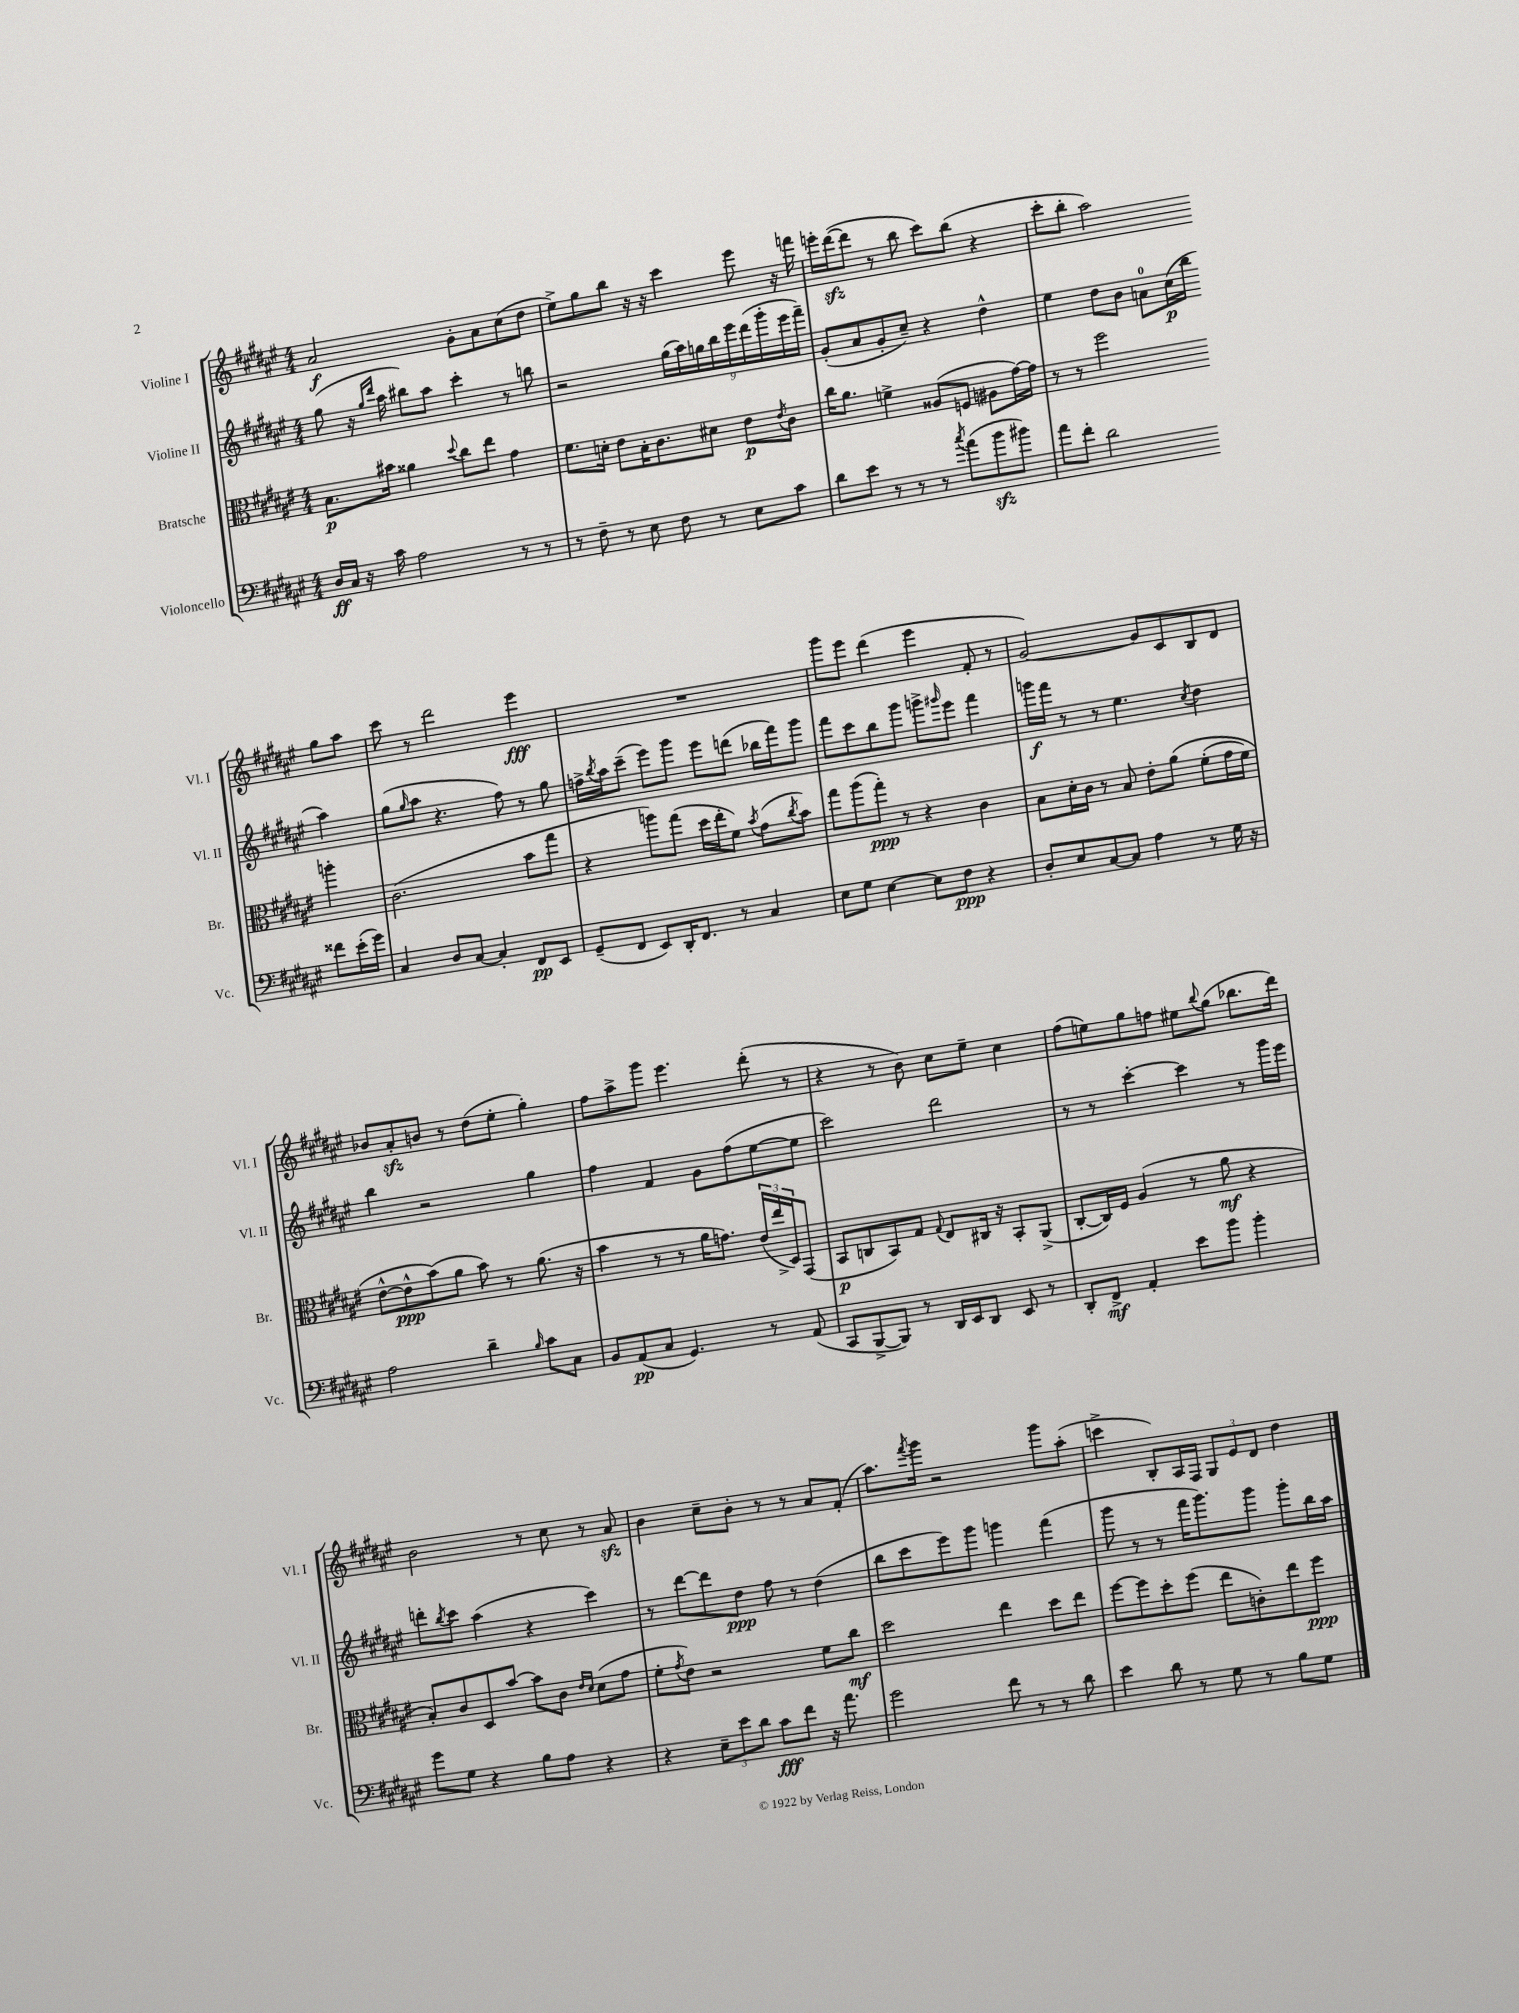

**kern	**kern	**kern	**kern
*staff4	*staff3	*staff2	*staff1
*clefF4	*clefC3	*clefG2	*clefG2
*k[f#c#g#d#a#e#]	*k[f#c#g#d#a#e#]	*k[f#c#g#d#a#e#]	*k[f#c#g#d#a#e#]
*M4/4	*M4/4	*M4/4	*M4/4
16D#	8.B	(8gg#	2a#
16C#	.	.	.
16r	.	16r	.
.	.	16qqgg#	.
.	.	16qqddd#	.
16c#	16b#	16aa#	.
2A#	4a##	8bb#)	.
.	.	8aa#	.
.	8qqdd#	.	.
.	8cc#	4ccc#'	8g#'
.	8ee#	.	8a#
8r	4g#	8r	(8cc#
8r	.	8bb	8dd#
=	=	=	=
8r	8.f#	2r	8ee#^)
8F#~	.	.	8gg#
.	16d'	.	.
8r	8e#	.	8bb
8E#	16B'	.	16r
.	8.c#	.	16r
8F#	.	(18gg#	4ccc#
.	.	18aa#)	.
.	.	18gg	.
8r	8d#	.	.
.	.	18bb	.
.	.	18eee#	.
8E#	8e#	.	8eee#
.	.	(18ddd#	.
.	.	18ggg#'	.
.	8qe#	.	.
8c#	8c#	.	16r
.	.	18eee#	.
.	.	.	16fff
.	.	18fff#~)	.
=	=	=	=
8d#	16cc#	(8g#'	16eee'
.	8.a#	.	([16ddd#
8e#	.	8a#	8ddd#]
8r	4f^	8g#'	8r
8r	.	8cc#~)	8bb
8r	(8A##	4r	8ccc#)
8qcc#	.	.	.
(8a#	8F	.	(8bb
8b	8A#	4dd#^^	4r
8b#)	[16g#)	.	.
.	16g#]	.	.
=	=	=	=
8a#	8r	4ee#	8ccc#'
8f#'	8r	.	8bb'
2d#	2ff#	8dd#	2aa#)
.	.	8b	.
.	.	8a	.
.	.	(16cc#	.
.	.	16bb	.
8f##	4aa'	4aa#)	8gg#
(16e#'	.	.	8aa#
16g#)	.	.	.
=	=	=	=
4C#	(2.c#	(8gg#	8ccc#
.	.	16qqgg#	.
.	.	8aa#	8r
8D#	.	4.r	2ddd#
[8C#	.	.	.
4C#']	.	.	.
.	.	8ff#)	.
8FF#	8b	8r	4eee#
8EE#	8gg#	8gg#	.
=	=	=	=
(8GG#~	4r	16ff^	1r
.	.	8qbb	.
.	.	16aa#	.
8FF#	.	(8ccc#~	.
8EE#)	8aa)	8eee#)	.
16DD#'	(8gg#	8ggg#	.
8.FF#	.	.	.
.	16dd#	8eee#	.
.	16ee#'	.	.
8r	8f#)	(8ddd	.
.	8qb	.	.
4C#	(8g#	16bb-	.
.	.	16fff#)	.
.	8qcc#	.	.
.	8b)	8ggg#	.
=	=	=	=
8E#	8gg#	8fff#	8ggg#
8G#	(8aa#	8ccc#	8eee#
[4E#	8gg#')	8bb	(4ddd#
.	8r	8ggg#	.
8E#]	4r	8ggg^	4eee#
.	.	16qqggg#	.
8F#	.	8eee#	.
4r	4c#	4fff#	8f#'
.	.	.	8r
=	=	=	=
8D#'	8B	16ggg	[2g#)
.	.	16fff#	.
8E#	16d#'	8r	.
.	16c#	.	.
[8C#	8r	8r	.
8C#]	8B	4.ee#	.
4A#	8e#'	.	8g#]
.	&(8a#	.	8c#
.	.	8qcc#	.
8r	(8f#'	4dd#	8B
16G#	16g#	.	8d#
16r	16f#)	.	.
=	=	=	=
2A#	[8e#^^	4bb	8b-
.	8e#^^]	.	8a#'
.	(8b&)	2r	8b
.	8a#	.	8r
4d#~	8b)	.	(8dd#
.	8r	.	8ee#'
16qqB	.	.	.
8c#	(8.a#	4gg#	4gg#')
8C#	.	.	.
.	16r	.	.
=	=	=	=
8BB	4b	4ff#	8ff#
(8AA#	.	.	8aa#^
8C#	8r	4f#	8ggg#
4.GG#)	8r	.	4.eee#
.	16a#	8g#	.
.	8.g)	.	.
.	.	(8ff#	.
8r	(24e#	[8ee#	(8ddd#'
.	24ee#^	.	.
.	24D#)	.	.
(8AA#	(8GG#	8ee#]	8r
=	=	=	=
8CC#	8BB	2ccc#)	4r
[8BBB^	8C	.	.
8BBB])	8BB)	.	8r
8r	8G#	.	8b)
.	8qqG#	.	.
16DD#	8E#	2ddd#	8cc#
16EE#	.	.	.
8DD#	16C#	.	8ee#~
.	16r	.	.
8EE#	8BB'	.	4cc#
8r	(8AA#^	.	.
=	=	=	=
8DD#'	[8C#'	8r	(8ff#
8FF#^	16C#])	8r	8ee)
.	16F#	.	.
4AA#'	(4A#	[4ccc#'	8gg#
.	.	.	8ff
8e#	8r	4ccc#]	8ee#
.	.	.	8qqbb
8b	8a#	.	(8gg#
4b'	4r	8r	8.bb-
.	.	16ggg#	.
.	.	16eee#	16ddd#)
=	=	=	=
8g#	8B')	8ddd'	2b
.	.	8qbb	.
8G#	8c#	8ccc#	.
4r	8D#	(4aa#	.
.	[8b	.	.
8B	8b]	4r	8r
8A#	8c#	.	8cc#
.	16qqe#	.	.
.	16qqd#	.	.
4r	(8d#	4ccc#)	8r
.	8g#	.	8a#
=	=	=	=
4r	8f#'	8r	4b
.	8qg#	.	.
.	8e#)	[8ddd#	.
12E#~	2r	8ddd#]	8cc#~
12e#	.	.	.
.	.	8dd#	8b'
12d#	.	.	.
8c#	.	8ff#	8r
8f#	.	8r	8r
16r	8f#	(4dd#	8a#
8.a#	.	.	.
.	8cc#	.	(8f#'
=	=	=	=
2g#	2dd#	8bb	8.aa#)
.	.	8ccc#	.
.	.	.	8qfff#
.	.	.	16ggg#
.	.	8eee#)	2r
.	.	8ggg#	.
8f#	4ee#	4ggg	.
8r	.	.	.
8r	8dd#	(4fff#	8ggg#
8d#	8ee#	.	(8aa#'
=	=	=	=
4e#	[8ff#	8ggg#	4ccc^
.	8ff#]	8r	.
8d#	8dd#'	8r	8B')
8r	(8ff#	16fff#	16A#
.	.	8.ggg#)	16F#
8G#	8ee#	.	12G#
.	.	.	12e#
8r	8c')	8ggg#	.
.	.	.	12d#
8B	8ee#	8ggg#'	4dd#
8G#	8ff#	16bb	.
.	.	16aa#	.
==	==	==	==
*-	*-	*-	*-
